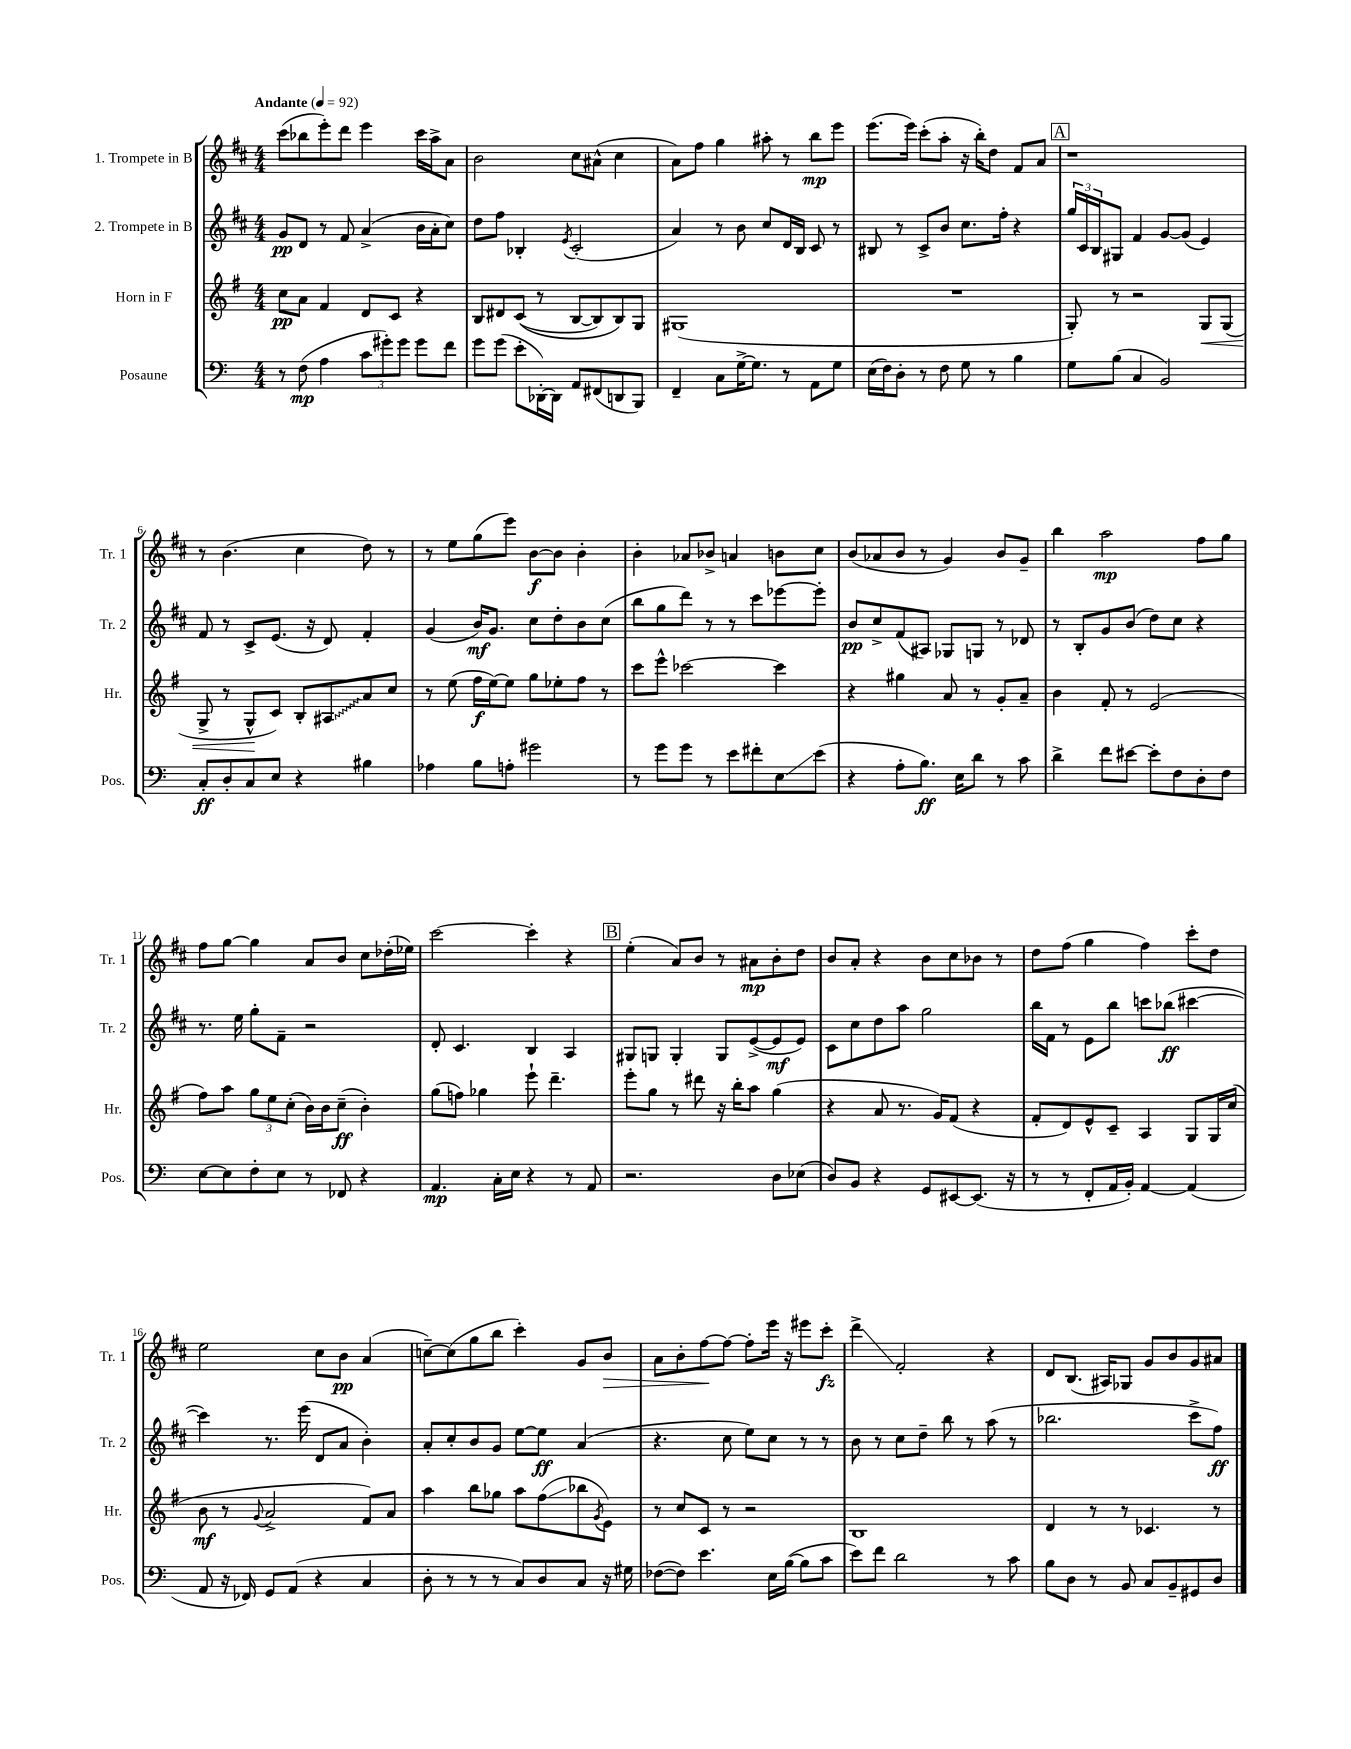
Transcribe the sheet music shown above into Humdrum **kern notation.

**kern	**kern	**kern	**kern
*staff4	*staff3	*staff2	*staff1
*clefF4	*clefG2	*clefG2	*clefG2
*k[]	*k[f#]	*k[f#c#]	*k[f#c#]
*M4/4	*M4/4	*M4/4	*M4/4
*MM92	*MM92	*MM92	*MM92
8r	8cc\L	8g/L	(8ccc#\L
(8F\	8a\J	8d/J	8bb-\
4A\	4f#/	8r	8eee'\)
.	.	8f#/	8ddd\J
12c\L	8d/L	(4a^/	4eee\
12g#'\)	.	.	.
.	8c/J	.	.
12g#\J	.	.	.
8g#\L	4r	16b\LL	16ccc#\LL
.	.	16a'\J	16aa^\J
8f\J	.	8cc#\J)	8a\J
=	=	=	=
8g\L	8B/L	8dd\L	2b\
(8g\J	8d#/	8ff#\J	.
8e'\L	&((8c/J	4B-'/	.
[16DD-'\L)	8r	.	.
16DD-\]JJ	.	.	.
.	.	8qe/	.
8AA/L	[8B/L	(2c#'/	8cc#\L
(8FF#/	8B/])	.	(8a#^^\J
8DD/	8B/&)	.	4cc#\
8BBB/J)	8G/J	.	.
=	=	=	=
4FF~/	(1G#	4a/)	8a\L)
.	.	.	8ff#\J
8C\L	.	8r	4gg\
[16G^\K	.	8b\	.
8.G\]J	.	.	.
.	.	8cc#/L	8aa#'\
8r	.	16d/L	8r
.	.	16B/JJ	.
8AA\L	.	8c#/	8bb\L
8G\J	.	8r	8eee\J
=	=	=	=
(16E\LL	1r	8B#/	(8.eee\L
16F\J)	.	.	.
8D'\J	.	8r	.
.	.	.	16eee\Jk)
8r	.	8c#^/L	(8ccc#'\L
8F\	.	8b/J	8aa'\J
8G\	.	8.cc#\L	16r
.	.	.	16bb'\LK)
8r	.	.	8dd\J
.	.	16ff#'\Jk	.
4B\	.	4r	8f#/L
.	.	.	8a/J
=	=	=	=
8G\L	8G'/)	24gg/LL	1r
.	.	24c#/	.
.	.	24B/J	.
(8B\J	8r	8G#/J	.
4C/	2r	4f#/	.
2BB/)	.	[8g/L	.
.	.	(8g/]J	.
.	8G/L	4e/)	.
.	(8G/J	.	.
=	=	=	=
8C'/L	8G^/	8f#/	8r
8D'/	8r	8r	(4.b\
8C/	8G^^/L	8c#^/L	.
8E/J	8c/J)	(8.e/J	.
4r	8B'/L	.	4cc#\
.	.	16r	.
.	8A#/	8d/)	.
4B#\	8a/	4f#'/	8dd\)
.	8cc/J	.	8r
=	=	=	=
4A-\	8r	(4g/	8r
.	(8ee\	.	8ee\L
8B\L	16ff#\LL	16b/LK)	(8gg\
.	[16ee\J)	8.g/J	.
8A'\J	8ee\]J	.	8eee\J)
2g#\	8gg\L	8cc#\L	[8b\L
.	8ee-'\	8dd'\	8b\]J
.	8ff#\J	8b\	4b'\
.	8r	(8cc#\J	.
=	=	=	=
8r	8ccc\L	8bb\L	4b'\
8g\L	8eee^^\J	8gg\	.
8g\J	[2ccc-\	8ddd\J)	8a-/L
8r	.	8r	8b-^/J
8e\L	.	8r	4a/
8f#'\	.	8ccc#\L	.
8E\	4ccc-\]	[8eee-\	8b\L
(8e\J	.	8eee-'\]J	8cc#\J
=	=	=	=
4r	4r	8b/L	(8b/L
.	.	8cc#^/	8a-/
8A'\L	4gg#\	(8f#/	8b/J
8.B\J)	.	8A#/J)	8r
.	8a/	8G-/L	4g/)
16E\LK	.	.	.
8d\J	8r	8G/J	.
8r	8g'/L	8r	8b/L
8c\	8a~/J	8d-/	8g~/J
=	=	=	=
4d^\	4b\	8r	4bb\
.	.	8B'/L	.
8f\L	8f#'/	8g/	2aa\
[8e#\J	8r	(8b/J	.
8e#'\]L	(2e/	8dd\L)	.
8F\	.	8cc#\J	.
8D'\	.	4r	8ff#\L
8F\J	.	.	8gg\J
=	=	=	=
[8E\L	8ff#\L)	8.r	8ff#\L
8E\]	8aa\J	.	[8gg\J
.	.	16ee\	.
8F'\	12gg\L	8gg'\L	4gg\]
.	12ee\	.	.
8E\J	.	8f#~\J	.
.	(12cc'\J	.	.
8r	16b\LL)	2r	8a/L
.	16b\J	.	.
8FF-/	(8cc~\J	.	8b/J
4r	4b'\)	.	8cc#\L
.	.	.	(16dd-'\L
.	.	.	16ee-\JJ)
=	=	=	=
4.AA/	(8gg\L	8d'/	[2ccc#\
.	8ff\J)	4.c#/	.
.	4gg-\	.	.
16C'\LL	.	.	.
16E\JJ	.	.	.
4r	8eee`\	4B/	4ccc#'\]
.	4.ddd~\	.	.
8r	.	4A/	4r
8AA/	.	.	.
=	=	=	=
2.r	8eee'\L	8G#/L	(4ee'\
.	8gg\J	8G/J	.
.	8r	4G'/	8a/L)
.	8ddd#\	.	8b/J
.	16r	8G/L	8r
.	16bb'\LK	.	.
.	8aa\J	([8e^/	8a#\L
8D\L	(4gg\	8e/]	8b'\
(8E-\J	.	8e/J)	8dd\J
=	=	=	=
8D/L)	4r	8c#\L	8b/L
8BB/J	.	8cc#\	8a'/J
4r	8a/	8dd\	4r
.	8.r	8aa\J	.
8GG/L	.	2gg\	8b\L
.	16g/LK)	.	.
[8EE#/	(8f#/J	.	8cc#\
(8.EE#/]J	4r	.	8b-\J
.	.	.	8r
16r	.	.	.
=	=	=	=
8r	8f#'/L	16bb\LL	8dd\L
.	.	16f#\JJ	.
8r	8d/)	8r	(8ff#\J
8FF'/L	8e^^/	8e\L	4gg\
16AA/L	8c~/J	8bb\J	.
16BB'/JJ)	.	.	.
[4AA/	4A/	8ccc\L	4ff#\)
.	.	(8bb-\J	.
(4AA/]	8G/L	[4ccc#\	8ccc#'\L
.	16G/L	.	8dd\J
.	(16cc/JJ	.	.
=	=	=	=
8AA/	8b\	4ccc#\])	2ee\
16r	8r	.	.
16FF-/)	.	.	.
.	8qqg/	.	.
8GG/L	2a^/	8.r	.
(8AA/J	.	.	.
.	.	(16eee\	.
4r	.	8d/L	8cc#\L
.	.	8a/J	8b\J
4C/	8f#/L)	4b'\)	(4a/
.	8a/J	.	.
=	=	=	=
8D'\	4aa\	8a'/L	[8cc~\L)
8r	.	8cc#'/	(8cc\]
8r	8bb\L	8b/	8gg\
8r	8gg-\J	8g/J	8bb\J
8C/L)	8aa\L	[8ee\L	4ccc#'\)
8D/	(8ff#\	8ee\]J	.
8C/J	8bb-\	(4a/	8g/L
.	8qg/	.	.
16r	8e\J)	.	8b/J
16G#\	.	.	.
=	=	=	=
([8F-\L	8r	4.r	8a\L
8F-\]J)	8cc/L	.	8b'\
4.e\	8c/J	.	[8ff#\
.	8r	8cc#\	8ff#\_J
.	2r	8ee\L)	8ff#'\]L
16E\LL	.	8cc#\J	16eee\Jk
([16B\JJ	.	.	16r
8B\]L	.	8r	8eee#\L
8c\J	.	8r	8ccc#'\J
=	=	=	=
8e\L)	1B	8b\	4ddd^\
8f\J	.	8r	.
2d\	.	8cc#\L	2f#'/
.	.	8dd~\J	.
.	.	8bb\	.
.	.	8r	.
8r	.	(8aa\	4r
8c\	.	8r	.
=	=	=	=
8B\L	4d/	2.bb-\	8d/L
8D\J	.	.	(8.B/J
8r	8r	.	.
.	.	.	16A#/LK)
8BB/	8r	.	8G-/J
8C/L	4.c-/	.	8g/L
8BB~/	.	.	8b/
8GG#/	.	8ccc#^\L	8g/
8D/J	8r	8ff#\J)	8a#/J
==	==	==	==
*-	*-	*-	*-
